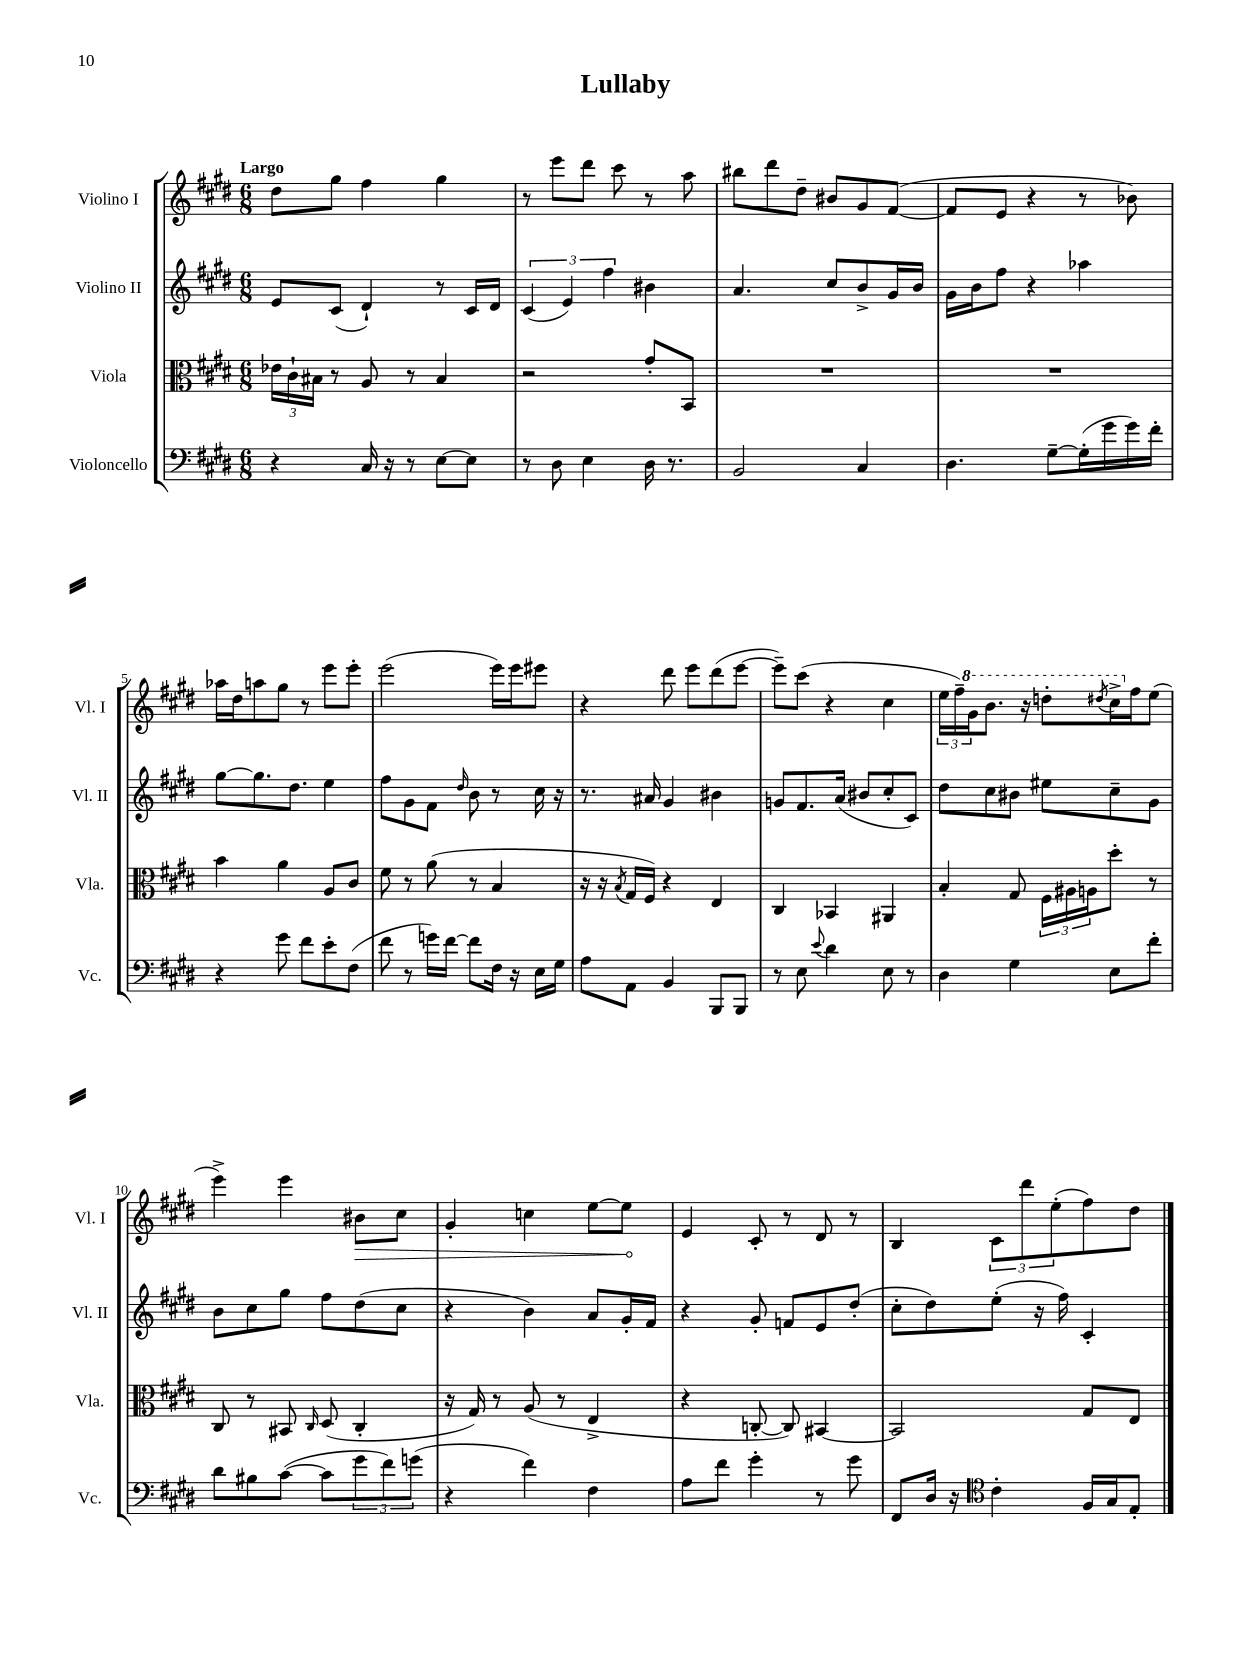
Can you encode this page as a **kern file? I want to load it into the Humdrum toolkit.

**kern	**kern	**kern	**kern	**dynam
*part4	*part3	*part2	*part1	*part1
*staff4	*staff3	*staff2	*staff1	*staff1
*I"Violoncello	*I"Viola	*I"Violino II	*I"Violino I	*
*I'Vc.	*I'Vla.	*I'Vl. II	*I'Vl. I	*
*clefF4	*clefC3	*clefG2	*clefG2	*
*k[f#c#g#d#]	*k[f#c#g#d#]	*k[f#c#g#d#]	*k[f#c#g#d#]	*
*M6/8	*M6/8	*M6/8	*M6/8	*
=1	=1	=1	=1	=1
!	!	!	!LO:TX:a:B:t=Largo	!
4r	24e-X\LL	8e/L	8dd#\L	.
.	24c#`\	.	.	.
.	24B#X\JJ	.	.	.
.	8r	(8c#/J	8gg#\J	.
16C#/	8A/	4d#`/)	4ff#\	.
16r	.	.	.	.
8r	8r	.	.	.
[8E\L	4B#/	8r	4gg#\	.
8E\J]	.	16c#/LL	.	.
.	.	16d#/JJ	.	.
=2	=2	=2	=2	=2
8r	2r	(6c#/	8r	.
8D#\	.	.	8eee\L	.
.	.	6e/)	.	.
4E\	.	.	8ddd#\J	.
.	.	6ff#\	.	.
.	.	.	8ccc#\	.
16D#\	8g#'/L	4b#X\	8r	.
8.r	.	.	.	.
.	8BB/J	.	8aa\	.
=3	=3	=3	=3	=3
2BB/	2.r	4.a/	8bb#X\L	.
.	.	.	8ddd#\	.
.	.	.	8dd#~\J	.
.	.	8cc#/L	8b#X/L	.
4C#/	.	8b^/	8g#/	.
.	.	16g#/L	([8f#/J	.
.	.	16b/JJ	.	.
=4	=4	=4	=4	=4
4.D#\	2.r	16g#\LL	8f#/L]	.
.	.	16b\J	.	.
.	.	8ff#\J	8e/J	.
.	.	4r	4r	.
[8G#~\L	.	.	.	.
(16G#'\L]	.	4aa-X\	8r	.
16g#\	.	.	.	.
16g#\)	.	.	8b-X\)	.
16f#'\JJ	.	.	.	.
!!LO:LB:g=z
=5	=5	=5	=5	=5
4r	4b\	[8gg#\L	16aa-X\LL	.
.	.	.	16dd#\J	.
.	.	8.gg#\]	8aan\	.
8g#\	4a\	.	8gg#\J	.
.	.	8.dd#\J	.	.
8f#\L	.	.	8r	.
8e'\	8A/L	4ee\	8eee\L	.
(8F#\J	8c#/J	.	8eee'\J	.
=6	=6	=6	=6	=6
8f#\	8f#\	8ff#\L	(2eee\	.
8r	8r	8g#\	.	.
16gn\LL)	(8a\	8f#\J	.	.
[16f#\JJ	.	.	.	.
.	.	16qqdd#/	.	.
8f#\L]	8r	8b\	.	.
16F#\Jk	4B/	8r	16eee\LL)	.
16r	.	.	16eee\J	.
16E\LL	.	16cc#\	8eee#X\J	.
16G#\JJ	.	16r	.	.
=7	=7	=7	=7	=7
8A\L	16r	8.r	4r	.
.	16r	.	.	.
.	8qB/	.	.	.
8AA\J	16G#/LL	.	.	.
.	16F#/JJ)	16a#X/	.	.
4BB/	4r	4g#/	8ddd#\	.
.	.	.	8eee\L	.
8BBB/L	4E/	4b#X\	(8ddd#\	.
8BBB/J	.	.	[8eee\J	.
=8	=8	=8	=8	=8
8r	4C#/	8gn/L	8eee~\L])	.
8E\	.	8.f#/	(8ccc#\J	.
8qqe/	.	.	.	.
4d#\	4BB-X/	.	4r	.
.	.	(16a/Jk	.	.
.	.	8b#X/L	.	.
8E\	4AA#X/	8cc#'/	4cc#\	.
8r	.	8c#/J)	.	.
=9	=9	=9	=9	=9
4D#\	4B'/	8dd#\L	24ee\LL	.
.	.	.	24ff#~\)	.
*	*	*	*8va	*
.	.	.	24gg#\J	.
.	.	8cc#\	8.bb\J	.
4G#\	8G#/	8b#X\J	.	.
.	.	.	16r	.
.	24F#\LL	8ee#X\L	8dddn'\L	.
.	24A#X\	.	.	.
.	24An\J	.	.	.
.	.	.	8qddd#X/	.
8E\L	8dd#'\J	8cc#~\	16ccc#^\L	.
*	*	*	*X8va	*
.	.	.	16ff#\J	.
8f#'\J	8r	8g#\J	(8ee\J	.
!!LO:LB:g=z
=10	=10	=10	=10	=10
8d#\L	8C#/	8b\L	4eee^\)	.
8B#X\	8r	8cc#\	.	.
([8c#\J	8BB#X/	8gg#\J	4eee\	.
.	16qqC#/	.	.	.
8c#\L]	(8D#/	8ff#\L	.	.
!	!	!	!	!LO:HP:b
12g#\	4C#'/	(8dd#\	8b#X\L	>
12f#\)	.	.	.	.
.	.	8cc#\J	8cc#\J	.
(12gn\J	.	.	.	.
=11	=11	=11	=11	=11
4r	16r	4r	4g#'/	.
.	16G#/)	.	.	.
.	8r	.	.	.
4f#\)	(8A/	4b\)	4ccn\	.
.	8r	.	.	.
4F#\	4E^/	8a/L	[8ee\L	.
.	.	16g#'/L	8ee\J]	.
.	.	16f#/JJ	.	.
.	.	.	.	]
=12	=12	=12	=12	=12
8A\L	4r	4r	4e/	.
8f#\J	.	.	.	.
4g#'\	[8Cn'/	8g#'/	8c#'/	.
.	8C/])	8fn/L	8r	.
8r	[4BB#X/	8e/	8d#/	.
8g#\	.	(8dd#'/J	8r	.
=13	=13	=13	=13	=13
8FF#/L	2BB#/]	8cc#'\L	4B/	.
16D#/Jk	.	8dd#\)	.	.
16r	.	.	.	.
*clefC4	*	*	*	*
4c#'\	.	(8ee'\J	12c#\L	.
.	.	.	12ddd#\	.
.	.	16r	.	.
.	.	.	(12ee'\	.
.	.	16ff#\)	.	.
16F#/LL	8G#/L	4c#'/	8ff#\)	.
16G#/J	.	.	.	.
8E'/J	8E/J	.	8dd#\J	.
==	==	==	==	==
*-	*-	*-	*-	*-
